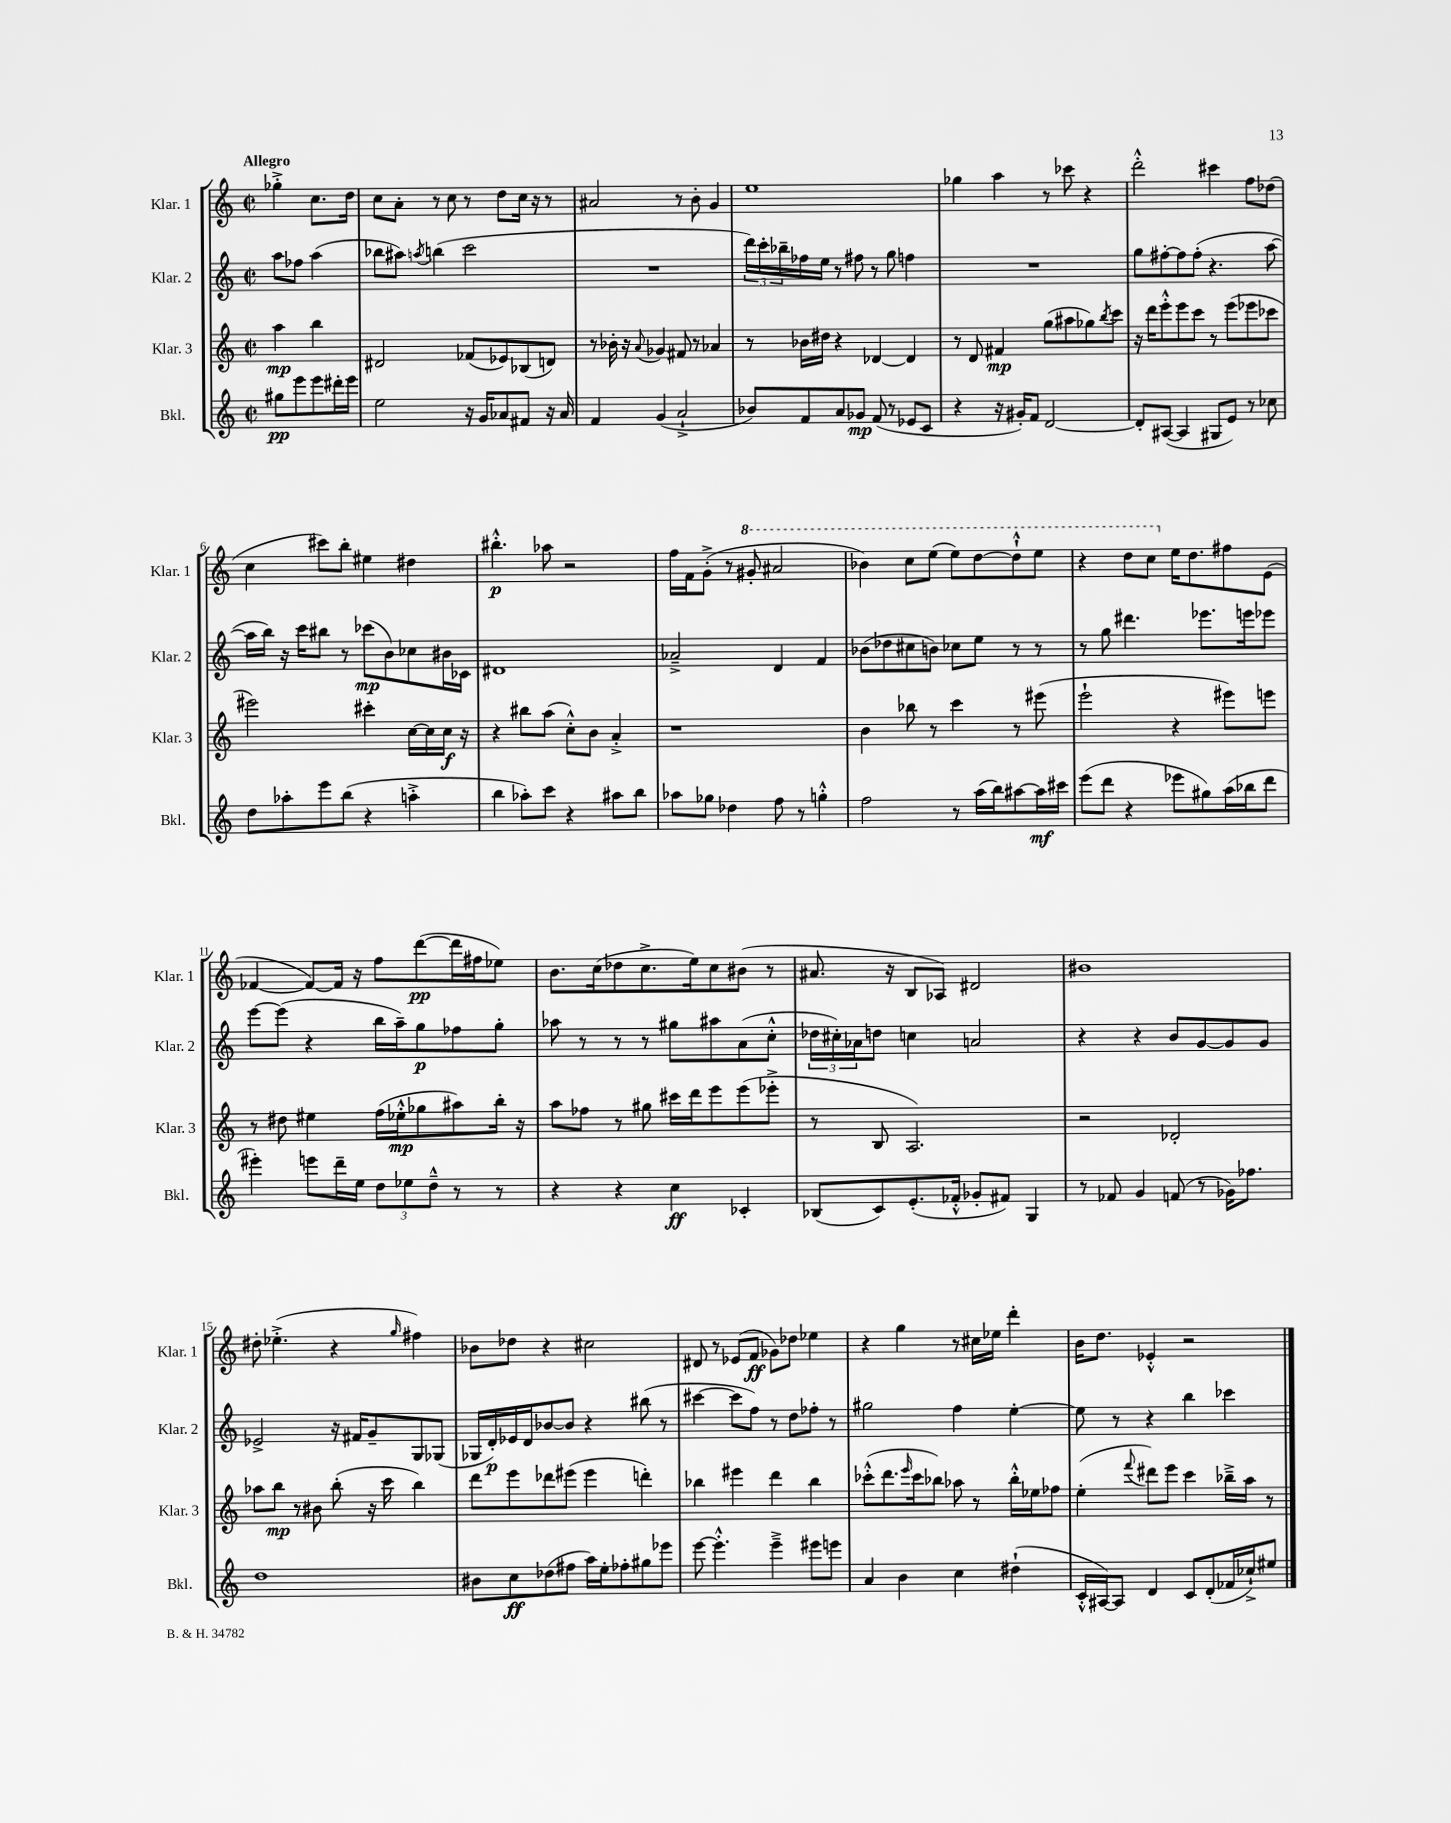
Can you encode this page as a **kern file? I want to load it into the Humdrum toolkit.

**kern	**kern	**kern	**kern
*staff4	*staff3	*staff2	*staff1
*clefG2	*clefG2	*clefG2	*clefG2
*k[]	*k[]	*k[]	*k[]
*M2/2	*M2/2	*M2/2	*M2/2
*met(c|)	*met(c|)	*met(c|)	*met(c|)
8gg#\L	4aa\	8aa\L	4gg-'^\
8eee\	.	8ff-\J	.
8eee\	4bb\	(4aa\	8.cc\L
16ddd#'\L	.	.	.
16eee\JJ	.	.	16dd\Jk
=	=	=	=
2ee\	2d#/	8bb-\L	8cc\L
.	.	8aa#\J)	8a'\J
.	.	8qaa/	.
.	.	(4bb\	8r
.	.	.	8cc\
16r	(8f-/L	2ccc\	8r
16g/LK	.	.	.
8a-/	8e-/)	.	8dd\L
8f#/J	(8B-/	.	16cc\Jk
.	.	.	16r
16r	8d/J)	.	8r
16a-/	.	.	.
=	=	=	=
4f/	8r	1r	2a#/
.	16b-'\	.	.
.	16r	.	.
.	8qqa/	.	.
(4g/	4g-/	.	.
2a`^/	8f#/	.	8r
.	8r	.	8b'\
.	4a-/	.	4g/
=	=	=	=
8b-/L)	8r	24ddd\LL)	1ee
.	.	24ccc'\	.
.	.	24bb-~\	.
8f/	16b-\LL	16ff-\	.
.	16dd#\JJ	16ee\JJ	.
8a/	4r	8r	.
8g-/J	.	8ff#\	.
(8f/	[4d-/	8r	.
8r	.	8gg\	.
8e-/L	4d-/]	4ff\	.
8c/J	.	.	.
=	=	=	=
4r	8r	1r	4gg-\
.	8d/	.	.
16r	4f#/	.	4aa\
16g#'/LK)	.	.	.
8f/J	.	.	.
[2d/	(8gg\L	.	8r
.	8aa#\	.	8ccc-\
.	8gg-\)	.	4r
.	8qbb/	.	.
.	8ccc\J	.	.
=	=	=	=
8d'/]L	16r	8gg\L	2ddd'^^\
.	16ddd\LK	.	.
([8A#/J	8eee'^^\	[8ff#'\	.
4A#/]	8eee\	8ff#\]	.
.	8ccc\J	(8ff#'\J	.
8G#/L	8r	4.r	4ccc#\
8e/J)	(8eee\L	.	.
8r	8eee-\	.	8ff\L
8cc-\	8ccc-\J	[8aa\	(8dd-\J
=	=	=	=
8dd\L	2eee#\)	16aa\]LL	4cc\
.	.	16bb\JJ)	.
8aa-'\	.	16r	.
.	.	16ccc\LK	.
8eee\	.	8bb#\J	8ccc#\L)
(8bb\J	.	8r	8bb'\J
4r	4ccc#'\	(8ccc-\L	4ee#\
.	.	8b\)	.
4aa'^\	[16cc\LL	8cc-\	4dd#\
.	16cc\]	.	.
.	16cc\JJ	16b#\L	.
.	16r	16c-\JJ	.
=	=	=	=
4bb\	4r	1d#	4.bb#'^^\
8aa-'\L)	8bb#\L	.	.
8ccc\J	(8aa\J	.	8aa-\
4r	8cc'^^\L)	.	2r
.	8b\J	.	.
8aa#\L	4a'^/	.	.
8bb\J	.	.	.
=	=	=	=
8aa-\L	1r	2a-~^/	16ff\LL
.	.	.	16f\J
8gg-\J	.	.	(8g'^\J
4dd-\	.	.	8r
.	.	.	8gg#'/
8ff\	.	4d/	2aa#/
8r	.	.	.
4gg'^^\	.	4f/	.
=	=	=	=
2ff\	4b\	(8b-\L	4bb-\)
.	.	8dd-\	.
.	8bb-\	8cc#\	8ccc\L
.	8r	8b\J)	(8eee\J
8r	4ccc\	8cc-\L	8eee\L)
(16aa\LL	.	8ee\J	[8ddd\
16bb\J)	.	.	.
[8aa#\	8r	8r	8ddd`^^\]
16aa#\]L	(8eee#\	8r	8eee\J
16ccc#\JJ	.	.	.
=	=	=	=
(8eee\L	2eee`\	8r	4r
8ddd\J	.	8gg\	.
4r	.	4.ddd#\	8ddd\L
.	.	.	8ccc\J
8eee-\L	4r	.	16ee\LK
.	.	.	8.dd\
8gg#\)	.	8.eee-\L	.
(16aa\L	8eee#\L)	.	8ff#\
16bb-\J	.	16eee\k	.
8ddd\J	8eee\J	8eee-\J	(8e\J
=	=	=	=
4eee#'\)	8r	[8eee\L	[4f-/
.	8dd#\	(8eee\]J	.
8eee\L	4ee#\	4r	8f-/_L)
16ddd~\L	.	.	16f-/]Jk
16ee\JJ	.	.	16r
12dd\L	(16ff\LL	16bb\LL	8ff\L
.	16ee-'^^\J	16aa~\J)	.
12ee-\	.	.	.
.	8gg-\	8gg\	([8ddd\
12dd~^^\J	.	.	.
8r	8aa#\)	8ff-\	16ddd\]L
.	.	.	16ff#\J
8r	16bb'\Jk	8gg'\J	8ee-\J)
.	16r	.	.
=	=	=	=
4r	8aa\L	8aa-\	8.b\L
.	8ff-\J	8r	.
.	.	.	(16cc\k
4r	8r	8r	8dd-\
.	8gg#\	8r	8.cc^\
4cc\	16ccc#\LL	8gg#\L	.
.	16ddd\J	.	16ee\k)
.	8eee\	8aa#\	8cc\
4c-'/	(8eee\	(8a\	(8b#\J
.	8eee-'^\J	8cc'^^\J	8r
=	=	=	=
(8B-/L	8r	24dd-\LL	8.a#/
.	.	24cc#'\)	.
.	.	24a-\J	.
8c/)	8B/	8dd\J	.
.	.	.	16r
(8.e'/	2.A/)	4cc\	8B/L
.	.	.	8A-/J)
16f-'^^/Jk	.	.	.
8g-'/L	.	2a/	2d#/
8f#/J)	.	.	.
4G/	.	.	.
=	=	=	=
8r	2r	4r	1b#
8f-/	.	.	.
4g/	.	4r	.
(8f/	2d-'/	8b/L	.
8r	.	[8g/	.
16g-\LK)	.	8g/]	.
8.ff-\J	.	.	.
.	.	8g/J	.
=	=	=	=
1dd	8aa-\L	2e-^/	8dd#'\
.	8bb\J	.	(4.ee-'^\
.	8r	.	.
.	8b#\	.	.
.	(8bb'\	16r	4r
.	.	16f#/LK	.
.	16r	8g~/	.
.	16ccc\	.	.
.	.	.	16qqgg/
.	4bb\)	8G/	4ff#\)
.	.	(8G-/J	.
=	=	=	=
8b#\L	8ddd\L	16G-/LL	8b-\L
.	.	16d'/)	.
8cc\	8eee\	16e-/	8dd-\J
.	.	16d/J	.
(8dd-\	8ddd-\	[8b-/	4r
8ff#\J	(8eee#\J	8b-/]J	.
16aa\LL)	4eee#\	4r	2cc#\
16ee'\J	.	.	.
8ff-'\	.	.	.
8gg#\	4ddd'\)	(8bb#\	.
8eee-\J	.	8r	.
=	=	=	=
[8eee\	4bb-\	[4ccc#\	8d#/
4.eee'^^\]	.	.	8r
.	4eee#\	8ccc#\]L	(8e-/L
.	.	8ff\J)	8f/J
4eee~^\	4ddd\	8r	8g-\L)
.	.	8dd\L	8dd-\J
8eee#\L	4bb-\	8ff-'\J	4ee-\
8eee\J	.	8r	.
=	=	=	=
4a/	(8ccc-'^^\L	2gg#\	4r
.	8.ddd\	.	.
4b\	.	.	4gg\
.	16qqeee/	.	.
.	16ccc-\k	.	.
.	8bb-\J)	.	.
4cc\	8aa-\	4ff\	8r
.	8r	.	16cc#\LL
.	.	.	16ee-\JJ
(4dd#`\	16bb-'^^\LL	[4ee'\	4ddd'\
.	16ee-\J	.	.
.	8ff-\J	.	.
=	=	=	=
16c'^^/LL	(4ee'\	8ee\]	16b\LK
[16A#/J)	.	.	8.dd\J
8A#/]J	.	8r	.
.	8qqfff/	.	.
4d/	8ddd#\L)	4r	4e-'^^/
.	8eee\J	.	.
8c/L	4ccc\	4bb\	2r
(8d'/	.	.	.
16f-/L	16bb-~^\LL	4ccc-\	.
16cc-`^/J)	16aa\JJ	.	.
8ee#/J	8r	.	.
==	==	==	==
*-	*-	*-	*-
